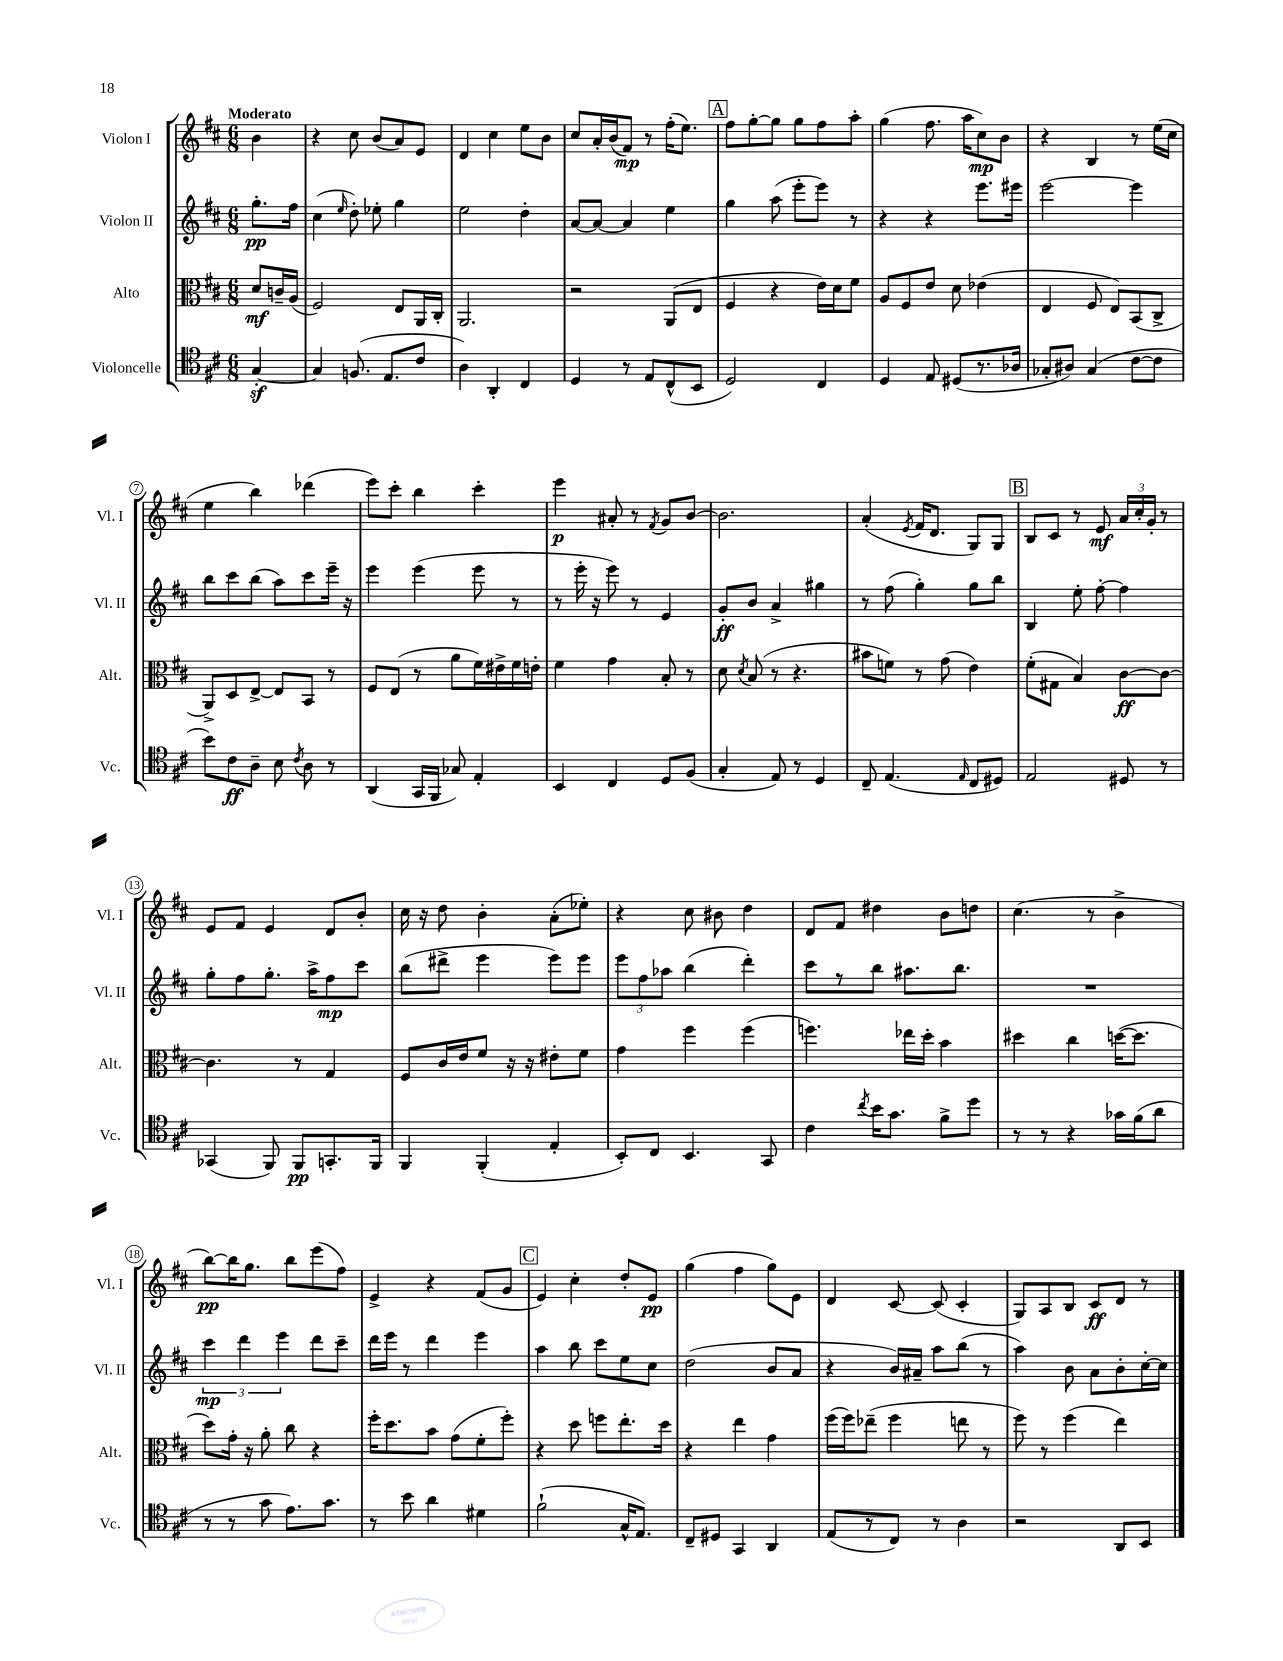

**kern	**dynam	**kern	**dynam	**kern	**dynam	**kern	**dynam
*part4	*part4	*part3	*part3	*part2	*part2	*part1	*part1
*staff4	*staff4	*staff3	*staff3	*staff2	*staff2	*staff1	*staff1
*I"Violoncelle	*	*I"Alto	*	*I"Violon II	*	*I"Violon I	*
*I'Vc.	*	*I'Alt.	*	*I'Vl. II	*	*I'Vl. I	*
*clefC4	*	*clefC3	*	*clefG2	*	*clefG2	*
*k[f#c#]	*	*k[f#c#]	*	*k[f#c#]	*	*k[f#c#]	*
*M6/8	*	*M6/8	*	*M6/8	*	*M6/8	*
=	=	=	=	=	=	=	=
!	!	!	!	!	!	!LO:TX:a:B:t=Moderato	!
[4Gz'/	.	8d/L	mf	8.gg'\L	pp	4b\	.
.	.	16cn~/L	.	.	.	.	.
.	.	(16A/JJ	.	16ff#\Jk	.	.	.
=1	=1	=1	=1	=1	=1	=1	=1
4G/]	.	2F#/)	.	(4cc#\	.	4r	.
.	.	.	.	16qqee/	.	.	.
(8.Fn/	.	.	.	8dd'\)	.	8cc#\	.
.	.	.	.	8ee-X'\	.	(8b/L	.
8.E/L	.	.	.	.	.	.	.
.	.	8E/L	.	4gg\	.	8a/)	.
8c#/J	.	16AA/L	.	.	.	8e/J	.
.	.	16C#'/JJ	.	.	.	.	.
=2	=2	=2	=2	=2	=2	=2	=2
4A\)	.	2.AA/	.	2ee\	.	4d/	.
4AA'/	.	.	.	.	.	4cc#\	.
4C#/	.	.	.	4dd'\	.	8ee\L	.
.	.	.	.	.	.	8b\J	.
=3	=3	=3	=3	=3	=3	=3	=3
4D/	.	2r	.	[8a/L	.	8cc#/L	.
.	.	.	.	8a/J_	.	16a'/L	.
.	.	.	.	.	.	(16b/J	.
8r	.	.	.	4a/]	.	8f#/J)	mp
8E/L	.	.	.	.	.	8r	.
(8C#^^/	.	(8AA/L	.	4ee\	.	(16ff#'\KL	.
.	.	.	.	.	.	8.ee\J)	.
8BB/J	.	8E/J	.	.	.	.	.
!!LO:REH:place=s1:t=A
=4	=4	=4	=4	=4	=4	=4	=4
2D/)	.	4F#/	.	4gg\	.	8ff#\L	.
.	.	.	.	.	.	[8gg'\	.
.	.	4r	.	(8aa\	.	8gg\J]	.
.	.	.	.	8eee'\L	.	8gg\L	.
4C#/	.	16e\LL)	.	8eee\J)	.	8ff#\	.
.	.	16d\J	.	.	.	.	.
.	.	8f#\J	.	8r	.	8aa'\J	.
=5	=5	=5	=5	=5	=5	=5	=5
4D/	.	8A/L	.	4r	.	(4gg\	.
.	.	8F#/	.	.	.	.	.
8E/	.	8e/J	.	4r	.	8.ff#\	.
(8D#X/L	.	8d\	.	.	.	.	.
.	.	.	.	.	.	16aa\KL	.
8.r	.	(4e-X\	.	8.eee\L	.	8cc#\)	mp
.	.	.	.	.	.	8b\J	.
16A-X/Jk	.	.	.	16eee#X\Jk	.	.	.
=6	=6	=6	=6	=6	=6	=6	=6
8G-X'/L	.	4E/	.	[2eee\	.	4r	.
8A#X/J)	.	.	.	.	.	.	.
(4G-/	.	8F#/	.	.	.	4B/	.
.	.	8E/L)	.	.	.	.	.
[8c#\L	.	(8BB/	.	4eee\]	.	8r	.
8c#\J]	.	8C#^/J	.	.	.	(16ee\LL	.
.	.	.	.	.	.	16cc#\JJ	.
!!LO:LB:g=z
=7	=7	=7	=7	=7	=7	=7	=7
8b\L)	.	8AA^/L)	.	8bb\L	.	4ee\	.
8c#\	ff	8D/	.	8ccc#\	.	.	.
8A~\J	.	[8E^/J	.	(8bb\J	.	4bb\)	.
8B\	.	8E/L]	.	8aa\L)	.	.	.
8qc#/	.	.	.	.	.	.	.
8A\	.	8BB/J	.	8ccc#\	.	(4ddd-X\	.
8r	.	8r	.	16eee~\Jk	.	.	.
.	.	.	.	16r	.	.	.
=8	=8	=8	=8	=8	=8	=8	=8
(4AA/	.	8F#/L	.	4eee\	.	8eee\L)	.
.	.	(8E/J	.	.	.	8ccc#'\J	.
16GG/LL	.	8r	.	(4eee\	.	4bb\	.
16FF#/JJ	.	.	.	.	.	.	.
8G-X/)	.	8a\L	.	.	.	.	.
4E'/	.	16f#\L)	.	8eee\	.	4ccc#'\	.
.	.	16e#X^\	.	.	.	.	.
.	.	16f#\	.	8r	.	.	.
.	.	16en'\JJ	.	.	.	.	.
=9	=9	=9	=9	=9	=9	=9	=9
4BB/	.	4f#\	.	8r	.	4eee\	p
.	.	.	.	16eee'\	.	.	.
.	.	.	.	16r	.	.	.
4C#/	.	4g\	.	8eee\)	.	8a#X'/	.
.	.	.	.	8r	.	8r	.
.	.	.	.	.	.	8qf#/	.
8D/L	.	8B'/	.	4e/	.	8g/L	.
(8F#/J	.	8r	.	.	.	[8b/J	.
=10	=10	=10	=10	=10	=10	=10	=10
4G'/	.	8d\	.	8g'/L	ff	2.b\]	.
.	.	8qd/	.	.	.	.	.
.	.	(8B/	.	8b/J	.	.	.
8E/)	.	8r	.	4a^/	.	.	.
8r	.	4.r	.	.	.	.	.
4D/	.	.	.	4gg#X\	.	.	.
=11	=11	=11	=11	=11	=11	=11	=11
8C#~/	.	8b#X\L	.	8r	.	(4a'/	.
(4.E/	.	8fn\J)	.	(8ff#\	.	.	.
.	.	.	.	.	.	8qe/	.
.	.	8r	.	4gg'\)	.	16f#/KL	.
.	.	.	.	.	.	8.d/J	.
.	.	(8g\	.	.	.	.	.
16qqE/	.	.	.	.	.	.	.
8C#/L	.	4e\)	.	8gg\L	.	8G/L)	.
8D#X/J)	.	.	.	8bb\J	.	8G/J	.
!!LO:REH:place=s1:t=B
=12	=12	=12	=12	=12	=12	=12	=12
2E/	.	(8f#'\L	.	4B/	.	8B/L	.
.	.	8G#X\J	.	.	.	8c#/J	.
.	.	4B/)	.	8ee'\	.	8r	.
.	.	.	.	[8ff#'\	.	8e/	mf
8D#X/	.	[8c#\L	ff	4ff#\]	.	24a/LL	.
.	.	.	.	.	.	24cc#'/	.
.	.	.	.	.	.	24g'/JJ	.
8r	.	8c#\J_	.	.	.	8r	.
!!LO:LB:g=z
=13	=13	=13	=13	=13	=13	=13	=13
(4GG-X/	.	4.c#\]	.	8gg'\L	.	8e/L	.
.	.	.	.	8ff#\	.	8f#/J	.
8FF#/)	.	.	.	8.gg'\J	.	4e/	.
8FF#/L	pp	8r	.	.	.	.	.
.	.	.	.	16aa^\KL	.	.	.
8.GGn'/	.	4G/	.	8ff#\	mp	8d/L	.
.	.	.	.	8ccc#\J	.	8b'/J	.
16FF#/Jk	.	.	.	.	.	.	.
=14	=14	=14	=14	=14	=14	=14	=14
4FF#/	.	8F#/L	.	(8bb\L	.	16cc#\	.
.	.	.	.	.	.	16r	.
.	.	16c#/L	.	8ddd#X^\J	.	8dd\	.
.	.	16e/J	.	.	.	.	.
(4FF#'/	.	8f#/J	.	4eee\	.	4b'\	.
.	.	16r	.	.	.	.	.
.	.	16r	.	.	.	.	.
4E'/	.	8e#X'\L	.	8eee\L)	.	(8a'\L	.
.	.	8f#\J	.	8eee\J	.	8ee-X'\J)	.
=15	=15	=15	=15	=15	=15	=15	=15
8BB'/L)	.	4g\	.	12eee\L	.	4r	.
.	.	.	.	12ff#\	.	.	.
8C#/J	.	.	.	.	.	.	.
.	.	.	.	12aa-X\J	.	.	.
4.BB/	.	4ff#\	.	(4bb\	.	8cc#\	.
.	.	.	.	.	.	8b#X\	.
.	.	(4ff#\	.	4ddd'\)	.	4dd\	.
8GG/	.	.	.	.	.	.	.
=16	=16	=16	=16	=16	=16	=16	=16
4c#\	.	4.ffn\)	.	8ccc#\L	.	8d/L	.
.	.	.	.	8r	.	8f#/J	.
8qcc#/	.	.	.	.	.	.	.
16b\KL	.	.	.	8bb\J	.	4dd#X\	.
8.g\J	.	.	.	.	.	.	.
.	.	16ee-X\LL	.	8.aa#X\L	.	.	.
.	.	16dd'\JJ	.	.	.	.	.
8f#^\L	.	4b\	.	.	.	8b\L	.
.	.	.	.	8.bb\J	.	.	.
8dd\J	.	.	.	.	.	8ddn\J	.
=17	=17	=17	=17	=17	=17	=17	=17
8r	.	4dd#X\	.	2.r	.	(4.cc#\	.
8r	.	.	.	.	.	.	.
4r	.	4cc#\	.	.	.	.	.
.	.	.	.	.	.	8r	.
16g-X\LL	.	([16ddn\KL	.	.	.	4b^\	.
(16f#\J	.	8.dd\J]	.	.	.	.	.
8a\J	.	.	.	.	.	.	.
!!LO:LB:g=z
=18	=18	=18	=18	=18	=18	=18	=18
8r	.	8dd\L)	.	6ccc#\	mp	[8bb\L)	pp
8r	.	16g'\Jk	.	.	.	16bb\K]	.
.	.	.	.	6ddd\	.	.	.
.	.	16r	.	.	.	8.gg\J	.
8g\	.	8a'\	.	.	.	.	.
.	.	.	.	6eee\	.	.	.
8.e\L)	.	8cc#\	.	.	.	8bb\L	.
.	.	4r	.	8ddd\L	.	(8eee\	.
8.g\J	.	.	.	.	.	.	.
.	.	.	.	8ccc#~\J	.	8ff#\J)	.
=19	=19	=19	=19	=19	=19	=19	=19
8r	.	16ff#'\KL	.	16ddd\LL	.	4e^/	.
.	.	8.dd\	.	16eee\JJ	.	.	.
8b\	.	.	.	8r	.	.	.
4a\	.	8b\J	.	4ddd\	.	4r	.
.	.	(8g\L	.	.	.	.	.
4d#X\	.	8f#'\	.	4eee\	.	(8f#/L	.
.	.	8ff#'\J)	.	.	.	8g/J	.
!!LO:REH:place=s1:t=C
=20	=20	=20	=20	=20	=20	=20	=20
(2f#`\	.	4r	.	4aa\	.	4e/)	.
.	.	8dd\	.	8bb\	.	4cc#'\	.
.	.	8ffn\L	.	8ccc#\L	.	.	.
16G^^/KL	.	8.ee'\	.	8ee\	.	8dd'/L	.
8.E/J)	.	.	.	.	.	.	.
.	.	.	.	8cc#\J	.	8e/J	pp
.	.	16dd\Jk	.	.	.	.	.
=21	=21	=21	=21	=21	=21	=21	=21
8C#~/L	.	4r	.	(2dd\	.	(4gg\	.
8D#X/J	.	.	.	.	.	.	.
4GG/	.	4ee\	.	.	.	4ff#\	.
4AA/	.	4g\	.	8b/L	.	8gg\L)	.
.	.	.	.	8a/J	.	8e\J	.
=22	=22	=22	=22	=22	=22	=22	=22
(8E/L	.	(16ff#\LL	.	4r	.	4d/	.
.	.	16ff#\J)	.	.	.	.	.
8r	.	(8ee-X~\J	.	.	.	.	.
8C#/J)	.	4ff#\	.	16b/LL)	.	[8c#/	.
.	.	.	.	16a#X~/JJ	.	.	.
8r	.	.	.	8aa\L	.	(8c#/]	.
4A\	.	8een\	.	(8bb\J	.	4c#'/	.
.	.	8r	.	8r	.	.	.
=23	=23	=23	=23	=23	=23	=23	=23
2r	.	8ff#\)	.	4aa\)	.	8G/L)	.
.	.	8r	.	.	.	8A/	.
.	.	(4ff#\	.	8b\	.	8B/J	.
.	.	.	.	8a\L	.	8c#/L	ff
8AA/L	.	4ee\)	.	8b'\	.	8d/J	.
8BB/J	.	.	.	[16cc#'\L	.	8r	.
.	.	.	.	16cc#\JJ]	.	.	.
==	==	==	==	==	==	==	==
*-	*-	*-	*-	*-	*-	*-	*-
